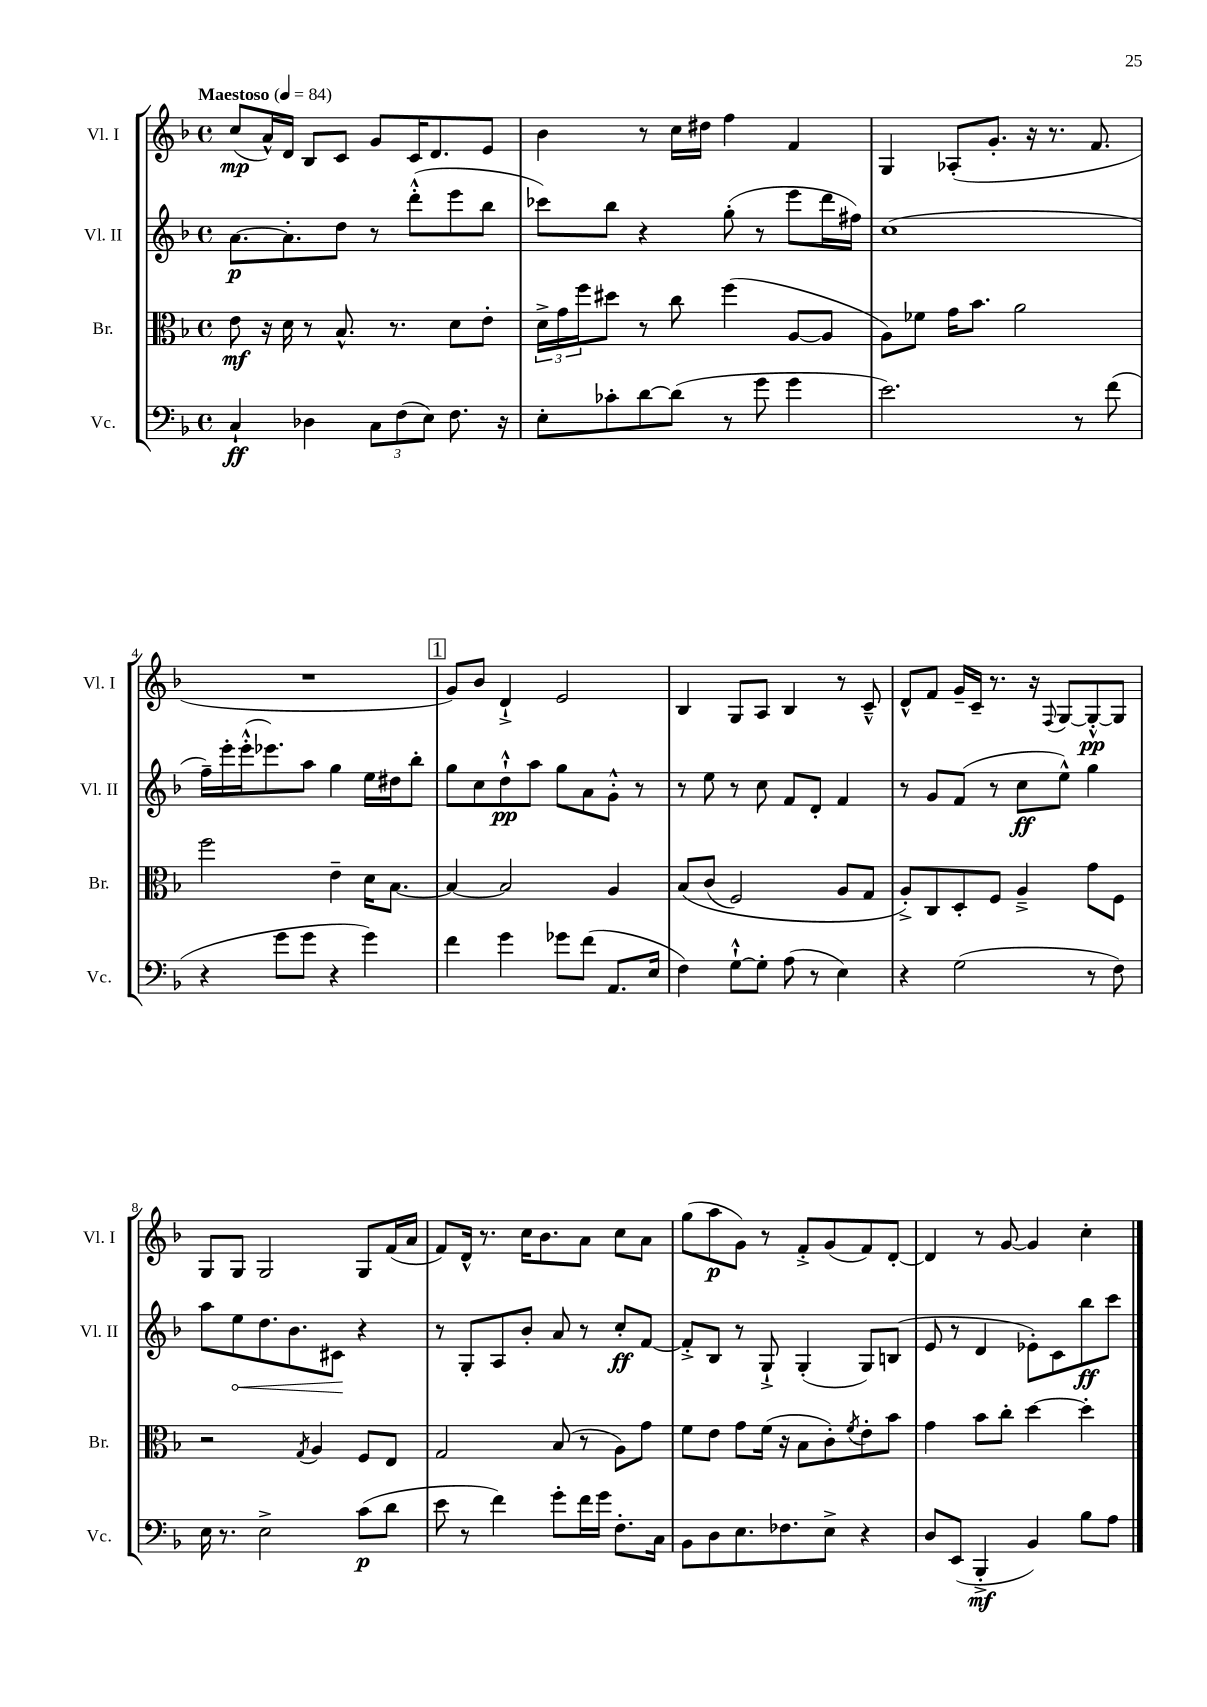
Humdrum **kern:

**kern	**dynam	**kern	**dynam	**kern	**dynam	**kern	**dynam
*part4	*part4	*part3	*part3	*part2	*part2	*part1	*part1
*staff4	*staff4	*staff3	*staff3	*staff2	*staff2	*staff1	*staff1
*I"Vc.	*	*I"Br.	*	*I"Vl. II	*	*I"Vl. I	*
*I'Vc.	*	*I'Br.	*	*I'Vl. II	*	*I'Vl. I	*
*clefF4	*	*clefC3	*	*clefG2	*	*clefG2	*
*k[b-]	*	*k[b-]	*	*k[b-]	*	*k[b-]	*
*M4/4	*	*M4/4	*	*M4/4	*	*M4/4	*
*met(c)	*	*met(c)	*	*met(c)	*	*met(c)	*
*MM84	*	*MM84	*	*MM84	*	*MM84	*
=1	=1	=1	=1	=1	=1	=1	=1
!	!	!	!	!	!	!LO:TX:a:B:t=Maestoso	!
4C`/	ff	8e\	mf	[8.a\L	p	(8cc/L	mp
.	.	16r	.	.	.	16a^^/L)	.
.	.	16d\	.	8.a'\]	.	16d/JJ	.
4D-X\	.	8r	.	.	.	8B-/L	.
.	.	8.B-^^/	.	8dd\J	.	8c/J	.
12C\L	.	.	.	8r	.	8g/L	.
.	.	8.r	.	.	.	.	.
(12F\	.	.	.	.	.	.	.
.	.	.	.	(8ddd'^^\L	.	16c/K	.
12E\J)	.	.	.	.	.	.	.
.	.	.	.	.	.	8.d/	.
8.F\	.	8d\L	.	8eee\	.	.	.
.	.	8e'\J	.	8bb-\J	.	8e/J	.
16r	.	.	.	.	.	.	.
=2	=2	=2	=2	=2	=2	=2	=2
8E'\L	.	24d^\LL	.	8ccc-X\L)	.	4b-\	.
.	.	24g\	.	.	.	.	.
.	.	24ff\J	.	.	.	.	.
8c-X'\	.	8dd#X\J	.	8bb-\J	.	.	.
[8d\	.	8r	.	4r	.	8r	.
(8d\J]	.	8cc\	.	.	.	16cc\LL	.
.	.	.	.	.	.	16dd#X\JJ	.
8r	.	(4ff\	.	(8gg'\	.	4ff\	.
8g\	.	.	.	8r	.	.	.
4g\	.	[8A/L	.	8eee\L	.	4f/	.
.	.	8A/J]	.	16ddd\L	.	.	.
.	.	.	.	16ff#X\JJ)	.	.	.
=3	=3	=3	=3	=3	=3	=3	=3
2.e\)	.	8A\L)	.	(1cc	.	4G/	.
.	.	8f-X\J	.	.	.	.	.
.	.	16g\KL	.	.	.	(8A-X'/L	.
.	.	8.b-\J	.	.	.	.	.
.	.	.	.	.	.	8.g'/J	.
.	.	2a\	.	.	.	.	.
.	.	.	.	.	.	16r	.
.	.	.	.	.	.	8.r	.
8r	.	.	.	.	.	.	.
.	.	.	.	.	.	8.f/	.
(8f\	.	.	.	.	.	.	.
!!LO:LB:g=z
=4	=4	=4	=4	=4	=4	=4	=4
4r	.	2ff\	.	16ff~\LL)	.	1r	.
.	.	.	.	16eee'\	.	.	.
.	.	.	.	(16eee'^^\J	.	.	.
.	.	.	.	8.eee-X\)	.	.	.
8g\L	.	.	.	.	.	.	.
8g\J	.	.	.	8aa\J	.	.	.
4r	.	4e~\	.	4gg\	.	.	.
4g\)	.	16d\KL	.	16ee\LL	.	.	.
.	.	[8.B-\J	.	16dd#X\J	.	.	.
.	.	.	.	8bb-'\J	.	.	.
!!LO:REH:place=s1:t=1
=5	=5	=5	=5	=5	=5	=5	=5
4f\	.	4B-/_	.	8gg\L	.	8g/L)	.
.	.	.	.	8cc\	.	8b-/J	.
4g\	.	2B-/]	.	8dd`^^\	pp	4d`^/	.
.	.	.	.	8aa\J	.	.	.
8g-X\L	.	.	.	8gg\L	.	2e/	.
(8f\J	.	.	.	8a\	.	.	.
8.AA/L	.	4A/	.	8g'^^\J	.	.	.
.	.	.	.	8r	.	.	.
16E/Jk	.	.	.	.	.	.	.
=6	=6	=6	=6	=6	=6	=6	=6
4F\)	.	(8B-/L	.	8r	.	4B-/	.
.	.	(8c/J	.	8ee\	.	.	.
[8G`^^\L	.	2F/)	.	8r	.	8G/L	.
8G'\J]	.	.	.	8cc\	.	8A/J	.
(8A\	.	.	.	8f/L	.	4B-/	.
8r	.	.	.	8d'/J	.	.	.
4E\)	.	8A/L	.	4f/	.	8r	.
.	.	8G/J	.	.	.	8c~^^/	.
=7	=7	=7	=7	=7	=7	=7	=7
4r	.	8A'^/L)	.	8r	.	8d^^/L	.
.	.	8C/	.	8g/L	.	8f/J	.
(2G\	.	8D'/	.	(8f/J	.	16g~/LL	.
.	.	.	.	.	.	16c~/JJ	.
.	.	8F/J	.	8r	.	8.r	.
.	.	4A~^/	.	8cc\L	ff	.	.
.	.	.	.	.	.	16r	.
.	.	.	.	.	.	8qqF/	.
.	.	.	.	8ee^^\J)	.	[8G/L	.
8r	.	8g\L	.	4gg\	.	8G'^^/_	pp
8F\)	.	8F\J	.	.	.	8G/J]	.
!!LO:LB:g=z
=8	=8	=8	=8	=8	=8	=8	=8
16E\	.	2r	.	8aa\L	.	8G/L	.
8.r	.	.	.	.	.	.	.
!	!	!	!	!	!LO:HP:b	!	!
.	.	.	.	8ee\	<	8G/J	.
2E^\	.	.	.	8.dd\	.	2G/	.
.	.	.	.	8.b-\	.	.	.
.	.	8qG/	.	.	.	.	.
.	.	4A/	.	.	.	.	.
.	.	.	.	8c#X\J	.	.	.
(8c\L	p	8F/L	.	4r	[	8G/L	.
8d\J	.	8E/J	.	.	.	(16f/L	.
.	.	.	.	.	.	16a/JJ	.
=9	=9	=9	=9	=9	=9	=9	=9
8e\	.	2G/	.	8r	.	8f/L)	.
8r	.	.	.	8G'/L	.	16d^^/Jk	.
.	.	.	.	.	.	8.r	.
4f\)	.	.	.	8A/	.	.	.
.	.	.	.	8b-'/J	.	16cc\KL	.
.	.	.	.	.	.	8.b-\	.
8g'\L	.	(8B-/	.	8a/	.	.	.
16f\L	.	8r	.	8r	.	8a\J	.
16g\JJ	.	.	.	.	.	.	.
8.F'\L	.	8A\L)	.	8cc'/L	ff	8cc\L	.
.	.	8g\J	.	[8f/J	.	8a\J	.
16C\Jk	.	.	.	.	.	.	.
=10	=10	=10	=10	=10	=10	=10	=10
8BB-\L	.	8f\L	.	8f'^/L]	.	(8gg\L	.
8D\	.	8e\J	.	8B-/J	.	8aa\	p
8.E\	.	8g\L	.	8r	.	8g\J)	.
.	.	(16f\Jk	.	8G`^/	.	8r	.
8.F-X\	.	16r	.	.	.	.	.
.	.	8B-\L	.	(4G'/	.	8f'^/L	.
8E^\J	.	8c'\)	.	.	.	(8g/	.
.	.	8qf/	.	.	.	.	.
4r	.	8e'\	.	8G/L)	.	8f/)	.
.	.	8b-\J	.	(8Bn/J	.	[8d'/J	.
=11	=11	=11	=11	=11	=11	=11	=11
8D/L	.	4g\	.	8e/	.	4d/]	.
(8EE/J	.	.	.	8r	.	.	.
4BBB-'^/	mf	8b-\L	.	4d/	.	8r	.
.	.	8cc'\J	.	.	.	[8g/	.
4BB-/)	.	[4dd\	.	8e-X'\L)	.	4g/]	.
.	.	.	.	8c\	.	.	.
8B-\L	.	4dd'\]	.	8bb-\	ff	4cc'\	.
8A\J	.	.	.	8ccc\J	.	.	.
==	==	==	==	==	==	==	==
*-	*-	*-	*-	*-	*-	*-	*-
